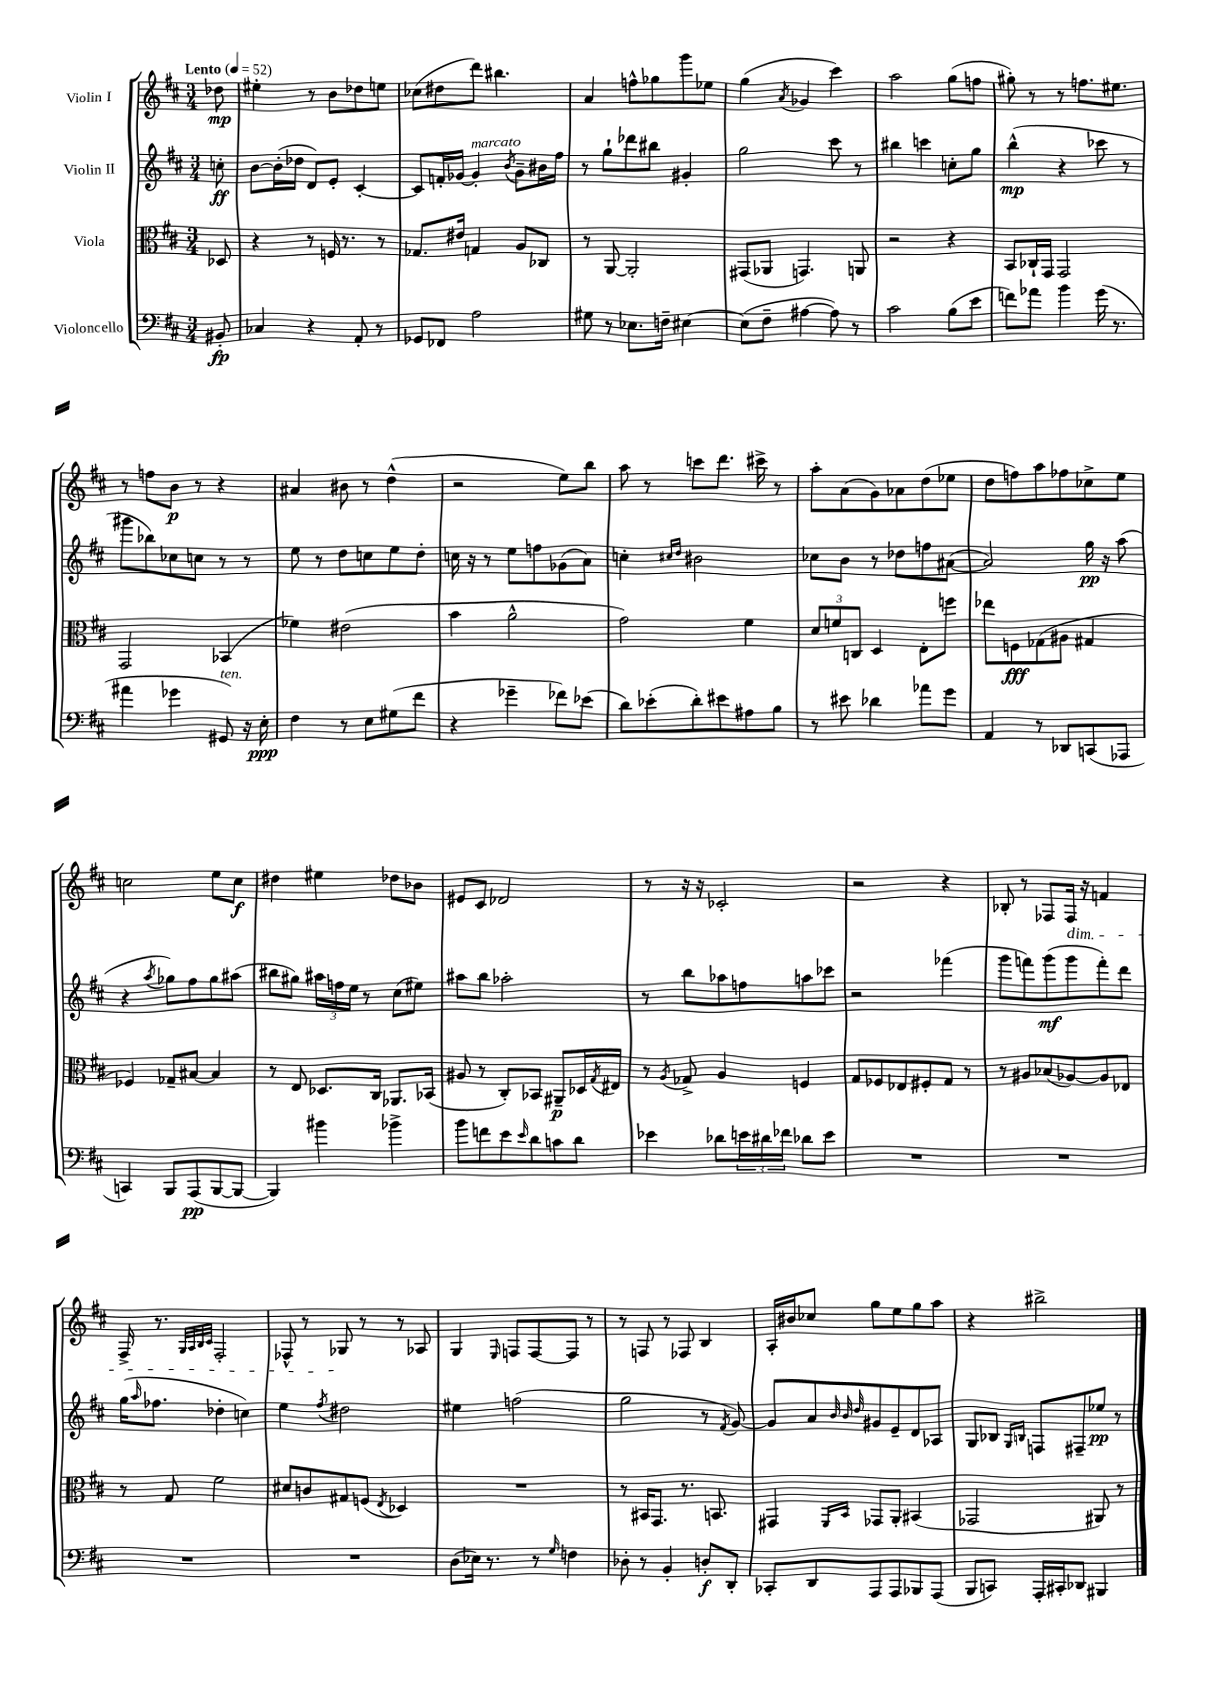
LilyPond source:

<<
\new StaffGroup <<
\new Staff = "s0" \with { instrumentName = "Violin I" } {
    \clef treble \key d \major \numericTimeSignature \time 3/4 \partial 8 \tempo "Lento" 4 = 52
    des''8\mp |
    eis''4-. r8 b'8 des''8 e''8 |
    ces''8( dis''8 d'''8) bis''4. |
    a'4 f''8-^ ges''8 g'''8 ees''8 |
    g''4( \acciaccatura { a'8 } ges'4 cis'''4) |
    a''2 g''8( f''8 |
    gis''8-.) r8 r8 f''8. eis''8. |
    r8 f''8 b'8\p r8 r4 |
    ais'4 bis'8 r8 d''4-^( |
    r2 e''8) b''8 |
    a''8 r8 c'''8 d'''8. cis'''16-> r8 |
    a''8-. a'8( g'8) aes'8 d''8( ees''8 |
    d''8 f''8) a''8 fes''8 ces''8-> e''8 |
    c''2 e''8 c''8\f |
    dis''4 eis''4 des''8 bes'8 |
    eis'8 cis'8 des'2 |
    r8 r16 r16 ces'2-. |
    r2 r4 |
    bes8-. r8 fes8 fes16\dim r16 f'4 |
    fis16-> r8. \grace { g32 a32 b32 cis'32 } fis2-. |
    fes8-^ r8 ges8\! r8 r8 aes8 |
    g4 \grace { e16 } f8 f8~ f8 r8 |
    r8 f8 r8 fes8 b4 |
    a16-. bis'16 ces''8 g''8 e''8 g''8 a''8 |
    r4 bis''2-> \bar "|." |
}
\new Staff = "s1" \with { instrumentName = "Violin II" } {
    \clef treble \key d \major \numericTimeSignature \time 3/4 \partial 8
    c''8-.\ff |
    b'8~ b'16-.( des''16 d'8) e'8-. cis'4~-. |
    cis'8 f'16-. ges'16~ ges'4-.^\markup { \italic "marcato" } \acciaccatura { b'8 } ges'8-- bis'16 fis''16 |
    r8 g''8-! des'''8 bis''8 gis'4-. |
    g''2 cis'''8 r8 |
    bis''4 c'''4 c''8-. g''8 |
    b''4-^\mp( r4 ces'''8 r8 |
    gis'''8 bes''8) ces''8 c''8 r8 r8 |
    e''8 r8 d''8 c''8 e''8 d''8-. |
    c''16 r16 r8 e''8 f''8 ges'8( a'8) |
    c''4-. \grace { cis''16 d''16 } bis'2 |
    ces''8 b'8 r8 des''8 f''8 ais'8~( |
    ais'2) g''16\pp r16 a''8( |
    r4 \acciaccatura { a''8 } ges''8) fis''8 ges''8 ais''8( |
    bis''8 gis''8) \tuplet 3/2 { ais''16 f''16 e''16 } r8 cis''8( eis''8) |
    ais''8 b''8 aes''2-. |
    r8 b''8 aes''8 f''8 a''8 ces'''8 |
    r2 fes'''4( |
    g'''8 f'''8) g'''8\mf( g'''8 f'''8-.) d'''8 |
    g''16( \grace { a''16 } fes''8. des''4-. c''4) |
    e''4 \acciaccatura { fis''8 } dis''2 |
    eis''4 f''2( |
    g''2 r8 \acciaccatura { fis'8 } g'8~) |
    g'8 a'8 \grace { b'32 b'32 d''32 } gis'8 e'8-- d'8 aes8 |
    g8 bes8 \grace { g16 b16 } f8 fis8-- ees''8\pp r8 \bar "|." |
}
\new Staff = "s2" \with { instrumentName = "Viola" } {
    \clef alto \key d \major \numericTimeSignature \time 3/4 \partial 8
    des8 |
    r4 r8 f16 r8. r8 |
    ges8. eis'16 g4 a8 ces8 |
    r8 a,8~ a,2-. |
    gis,8( aes,8 g,4.) a,8 |
    r2 r4 |
    b,8 ces16-! g,16 g,2 |
    g,2 bes,4( |
    fes'4) eis'2( |
    b'4 a'2-^ |
    g'2) fis'4 |
    \tuplet 3/2 { d'8 f'8 c8 } d4 e8-. f''8 |
    ees''8 f8\fff ges8( ais8 gis4 |
    fes4) ges8-- bis8~ bis4 |
    r8 e8 des8. cis16 aes,8. bes,16( |
    ais8 r8 cis8-.) bes,8 ais,8--\p des16 \acciaccatura { g8 } eis16 |
    r8 \acciaccatura { a8 } ges8-> a4 f4 |
    g8 fes8 ees8 fis8-. g8 r8 |
    r8 ais8 bes8( aes8~) aes8 ees8 |
    r8 g8 fis'2 |
    dis'8 c'8 gis8 f8( \acciaccatura { e8 } des4) |
    R2. |
    r8 bis,16 g,8. r8. b,8. |
    gis,4 \grace { fis,16 b,16 } ges,8 a,8-. bis,4( |
    ges,2 ais,8) r8 \bar "|." |
}
\new Staff = "s3" \with { instrumentName = "Violoncello" } {
    \clef bass \key d \major \numericTimeSignature \time 3/4 \partial 8
    bis,8-.\fp |
    ces4 r4 a,8-. r8 |
    ges,8 fes,8 a2 |
    gis8 r8 ees8. f16-- eis4~ |
    eis8( fis8-- ais4~ ais8) r8 |
    cis'2 b8( e'8 |
    f'8) aes'8 b'4 g'16( r8. |
    ais'4 ges'4 gis,8^\markup { \italic "ten." }) r16 e16-.\ppp |
    fis4 r8 e8 gis8( fis'8 |
    r4 ges'4-- fes'8) ees'8( |
    d'8) ees'8-.( d'8-.) eis'8 ais8 b8 |
    r8 eis'8 des'4 aes'8 g'8 |
    a,4 r8 des,8 c,8( aes,,8 |
    c,4) b,,8 a,,8\pp( b,,8~ b,,8~ |
    b,,4) bis'4 bes'4-> |
    b'8 f'8 e'8 \grace { e'16 } d'8 c'8 d'8 |
    ees'4 des'8 \tuplet 3/2 { e'16 dis'16 fes'16 } des'8 e'8 |
    R2. |
    R2. |
    R2. |
    R2. |
    d8( ees16) r8. r8 \grace { g16 } f4 |
    des8-. r8 b,4-. d8-.\f d,8-. |
    ces,8-. d,8 a,,8 a,,8 bes,,8 a,,8( |
    b,,8 c,8) a,,16-. cis,16-. des,8 bis,,4 \bar "|." |
}
>>
>>
\layout { \context { \Score \remove "Bar_number_engraver" } }
